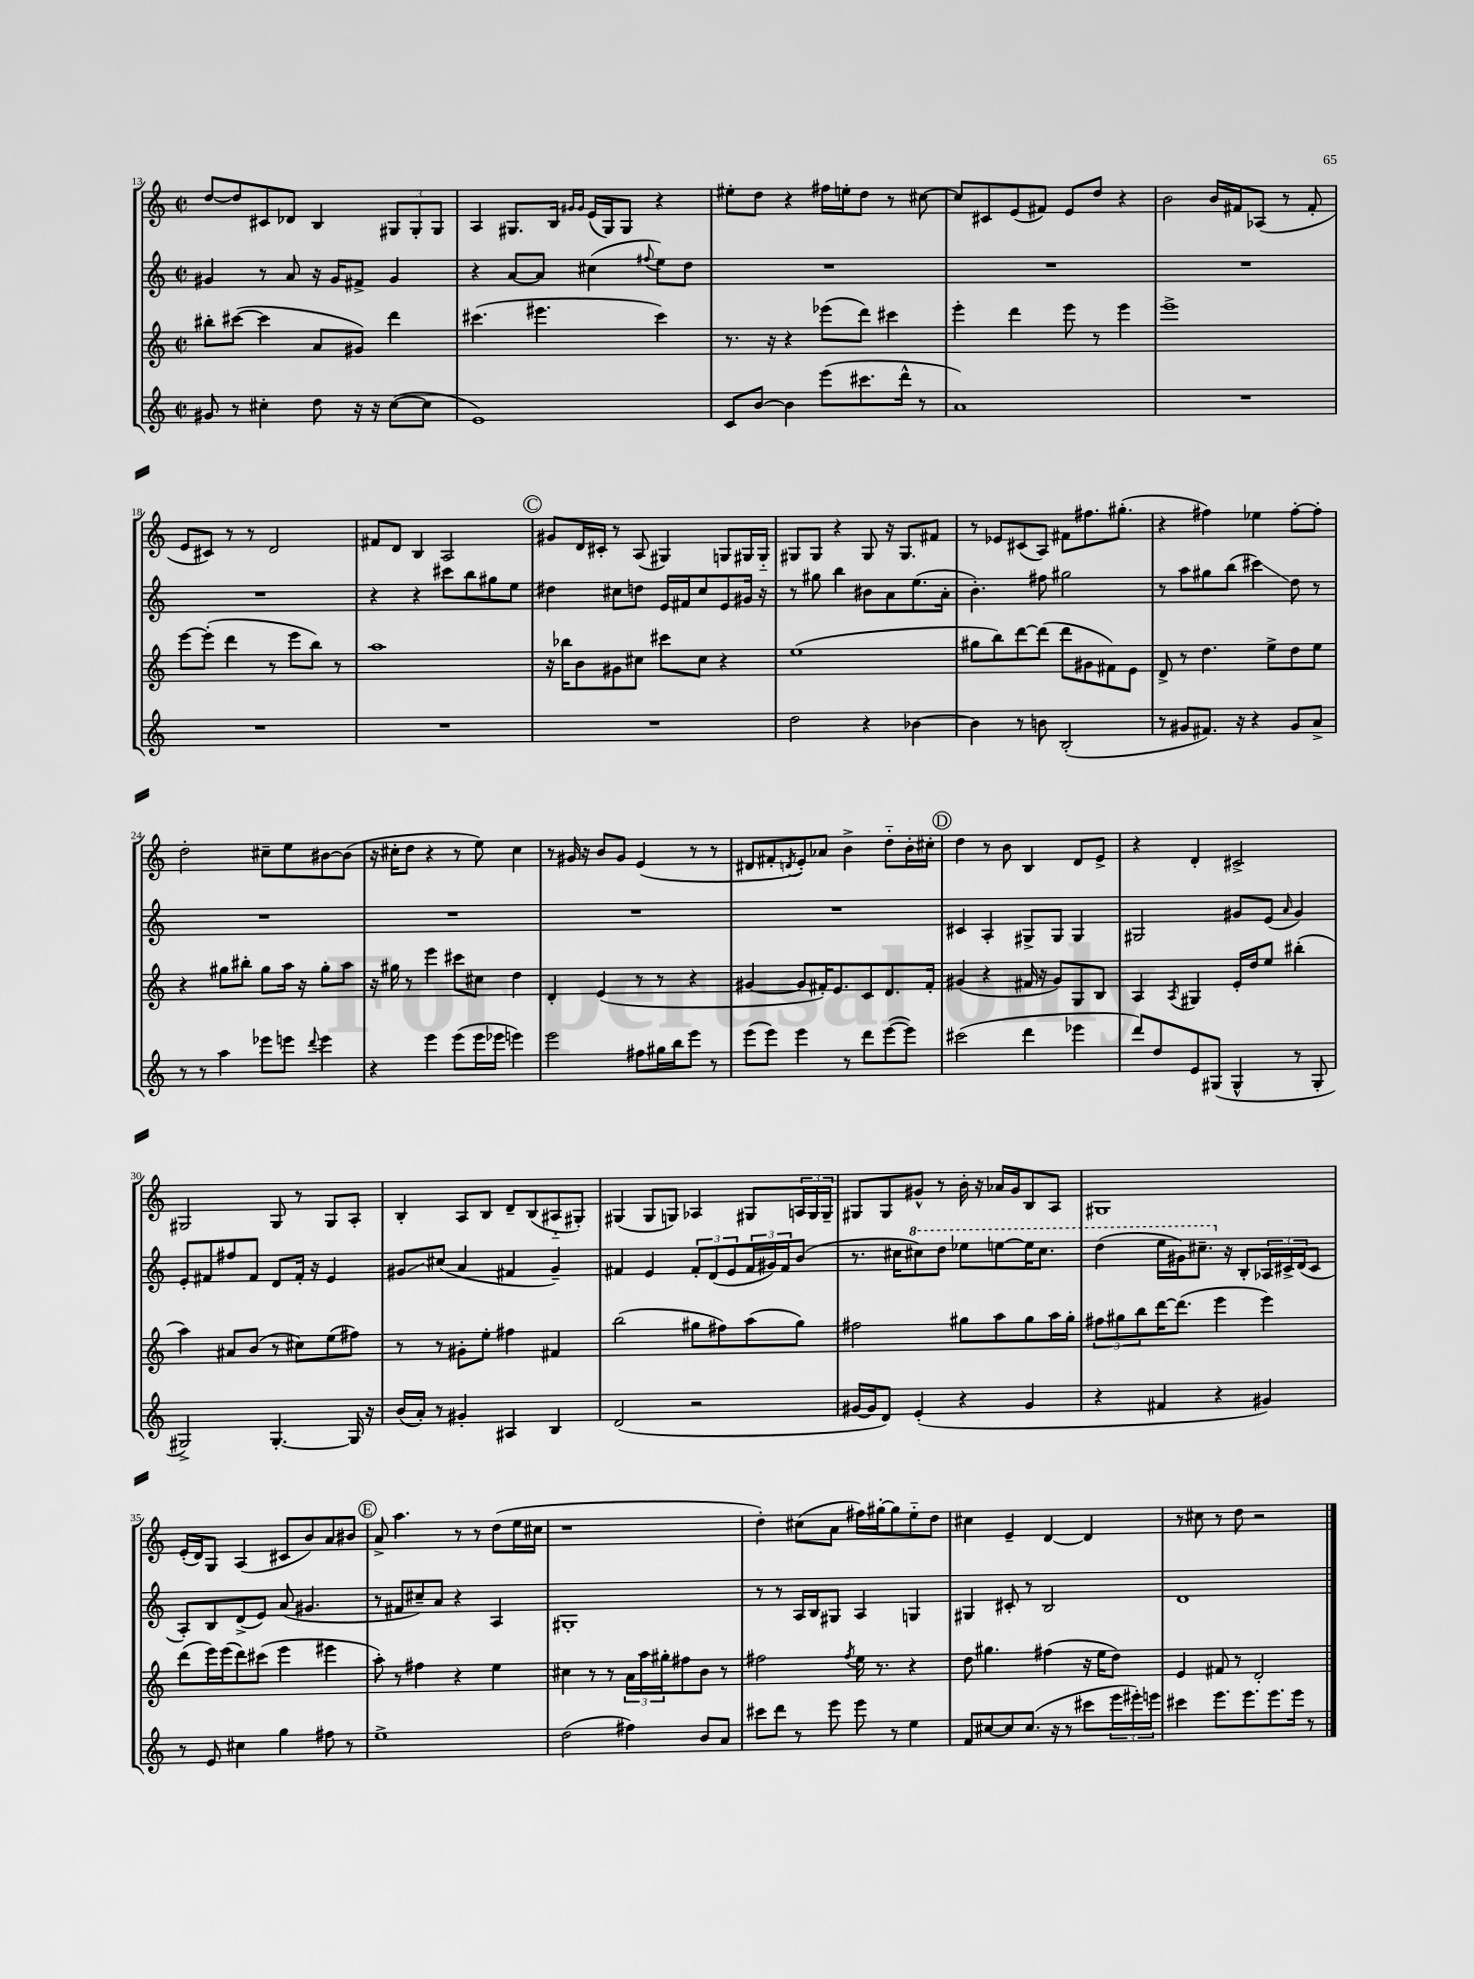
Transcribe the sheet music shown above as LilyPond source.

<<
\new StaffGroup <<
\new Staff = "s0" {
    \clef treble \key c \major \defaultTimeSignature \time 2/2
    d''8~ d''8 cis'8 des'8 b4 \tuplet 3/2 { gis8 gis8-. gis8 } |
    a4 gis8. b16 \grace { gis'16 gis'16 } e'16( gis16) gis8 r4 |
    eis''8-. d''8 r4 fis''16 e''16-. d''8 r8 cis''8~ |
    cis''8 cis'8 e'8( fis'8) e'8 d''8 r4 |
    b'2 b'16 fis'16 aes8( r8 fis'8-. |
    e'8 cis'8) r8 r8 d'2 |
    fis'8 d'8 b4 a2 |
    \mark \markup { \circle "C" } gis'8 d'16 cis'16-. r8 a8( gis4) g8 gis16 gis16-_ |
    gis8 gis8 r4 gis8 r16 gis8. fis'8 |
    r8 ees'8 cis'8( a8) fis'8 fis''8. gis''8.-.( |
    r4 fis''4) ees''4 fis''8~-. fis''8-. |
    d''2-. cis''8-- e''8 bis'8~ bis'8( |
    r16 cis''16-. d''8 r4 r8 e''8) cis''4 |
    r8 gis'16 r16 b'8 gis'8 e'4( r8 r8 |
    dis'8 fis'8-. \acciaccatura { d'8 } e'8-.) aes'8 b'4-> d''8-_ b'16-. cis''16-. |
    \mark \markup { \circle "D" } d''4 r8 b'8 b4 d'8 e'8-> |
    r4 d'4-. cis'2-> |
    gis2 gis8 r8 gis8 a8-. |
    b4-. a8 b8 d'8-- b8( ais8-_ gis8-.) |
    gis4( gis8 g8) aes4 gis8 \tuplet 3/2 { a16 gis16 gis16-- } |
    gis8 gis8 gis'8-^ r8 b'16-. r16 aes'16 gis'16 b8 a8 |
    gis1 |
    e'16-.( d'16) g8 a4( cis'8 b'8) a'8 bis'8 |
    \mark \markup { \circle "E" } a'8-> a''4. r8 r8 d''8( e''16 cis''16 |
    r1 |
    d''4-.) cis''8( a'8 fis''16) gis''16~-. gis''8 e''8-_ d''8 |
    cis''4 e'4-- d'4~ d'4 |
    r8 cis''8 r8 d''8 r2 \bar "|." |
}
\new Staff = "s1" {
    \clef treble \key c \major \defaultTimeSignature \time 2/2
    gis'4 r8 a'8 r16 gis'16 fis'8-> gis'4 |
    r4 a'8~ a'8 cis''4( \appoggiatura { fis''8 } e''8) d''8 |
    R1 |
    R1 |
    R1 |
    R1 |
    r4 r4 cis'''8 b''8 gis''8 e''8 |
    \mark \markup { \circle "C" } dis''4 cis''8 d''8 e'16 fis'16 cis''8 e'8 gis'16 r16 |
    r8 gis''8 b''4 bis'8 a'8 e''8.( a'16-. |
    b'4.-.) fis''8 gis''2 |
    r8 a''8 gis''8 b''8( cis'''4\glissando) d''8 r8 |
    R1 |
    R1 |
    R1 |
    R1 |
    \mark \markup { \circle "D" } cis'4 a4-. gis8-> gis8 gis4 |
    gis2 gis'8 e'8( \grace { a'16 } gis'4) |
    e'8-. fis'8 fis''8 fis'8 d'8 fis'16-. r16 e'4 |
    gis'8\glissando cis''8( a'4 fis'4 gis'4--) |
    fis'4 e'4 \tuplet 3/2 { fis'8-. d'8( e'8 } \tuplet 3/2 { fis'16 gis'16) fis'16 } b'8( |
    r8. cis''16 \ottava #1 cis'''8) d'''8 ees'''8 e'''8~ e'''16 cis'''8. |
    d'''4( e'''16 gis''16) cis'''8.-- \ottava #0 r16 b8-. \tuplet 3/2 { aes16 cis'16-> d'16( } cis'8 |
    a8-.) b8 d'8->( e'8) a'8( gis'4. |
    \mark \markup { \circle "E" } r8 fis'8 cis''8--) a'8 r4 a4 |
    gis1-. |
    r8 r8 a16 b16 gis8 a4 g4 |
    gis4 cis'8-. r8 b2 |
    d'1 \bar "|." |
}
\new Staff = "s2" {
    \clef treble \key c \major \defaultTimeSignature \time 2/2
    bis''8-. cis'''8~( cis'''4 a'8 gis'8) d'''4 |
    cis'''4.( eis'''4. cis'''4) |
    r8. r16 r4 ees'''8( d'''8) cis'''4 |
    e'''4-. d'''4 e'''8 r8 e'''4 |
    e'''1-> |
    e'''8~ e'''8-.( d'''4 r8 e'''8 b''8) r8 |
    a''1 |
    \mark \markup { \circle "C" } r16 bes''16 b'8 gis'8 cis''8 cis'''8 cis''8 r4 |
    e''1( |
    gis''8 b''8) d'''8~ d'''8( d'''8 gis'8 fis'8) e'8 |
    d'8-> r8 d''4. e''8-> d''8 e''8 |
    r4 gis''8 bis''8-. gis''8 a''16 r16 gis''8-. a''8 |
    r16 gis''16 r8 e'''4 cis'''8 cis''8 d''4 |
    d'4-. e'4( r8 r8 r4 |
    gis'4~ gis'8 fis'16-.) e'8. c'8 d'8. fis'16-. |
    \mark \markup { \circle "D" } gis'4( r4 fis'16 r16 gis'8) g8 b8 |
    a4 \acciaccatura { a8 } gis4 e'16-. d''16 e''8 bis''4-.( |
    a''4) ais'8 b'8( r8 cis''8) e''8( fis''8) |
    r8 r8 gis'8-. e''8-. fis''4 fis'4 |
    b''2( gis''8 fis''8) a''8( gis''8) |
    fis''2 gis''8 a''8 gis''8 a''16 gis''16-. |
    \tuplet 3/2 { fis''8 gis''8 b''8 } d'''16~ d'''8.( e'''4 e'''4) |
    d'''8( e'''16) e'''16( d'''8) cis'''8( e'''4 eis'''4 |
    \mark \markup { \circle "E" } a''8-.) r8 fis''4 r4 e''4 |
    cis''4 r8 r8 \tuplet 3/2 { a'16 a''16 gis''16-. } fis''8 b'8 r8 |
    fis''2 \acciaccatura { fis''8 } e''16 r8. r4 |
    d''8 gis''4. fis''4( r16 e''16 d''8) |
    e'4 fis'8 r8 d'2-. \bar "|." |
}
\new Staff = "s3" {
    \clef treble \key c \major \defaultTimeSignature \time 2/2
    gis'8 r8 cis''4-. d''8 r16 r16 cis''8~( cis''8 |
    e'1) |
    c'8 b'8~ b'4 e'''8( cis'''8. d'''16-^ r8 |
    a'1) |
    R1 |
    R1 |
    R1 |
    \mark \markup { \circle "C" } R1 |
    d''2 r4 bes'4~ |
    bes'4 r8 b'8 b2-.( |
    r8 gis'8 fis'8.) r16 r4 gis'8 a'8-> |
    r8 r8 a''4 ees'''8 e'''8 \appoggiatura { d'''8 } e'''4 |
    r4 e'''4 e'''8( e'''16 ees'''16 e'''4) |
    e'''2 fis''8 gis''16 b''16 e'''8 r8 |
    e'''8( e'''8) e'''4 r8 d'''8 e'''8~( e'''8) |
    \mark \markup { \circle "D" } cis'''2( d'''4 ees'''4 |
    d'''8) d''8 e'8 gis8( gis4-^ r8 gis8-. |
    gis2->) gis4.~-. gis16 r16 |
    b'16( a'16-.) r8 gis'4-. ais4 b4 |
    d'2( r2 |
    gis'16~ gis'16 d'8) e'4-.( r4 gis'4 |
    r4 fis'4 r4 gis'4) |
    r8 e'8 cis''4 g''4 fis''8 r8 |
    \mark \markup { \circle "E" } e''1-> |
    d''2( fis''4) b'8 a'8 |
    cis'''8 d'''8 r8 e'''8 e'''8 r8 e''4 |
    f'8 cis''8~ cis''8 cis''8.( r16 r8 cis'''8 \tuplet 3/2 { e'''16 eis'''16-.) e'''16 } |
    cis'''4 e'''8. e'''8. e'''8. e'''16 r8 \bar "|." |
}
>>
>>
\layout { \context { \Score currentBarNumber = #13 } }
